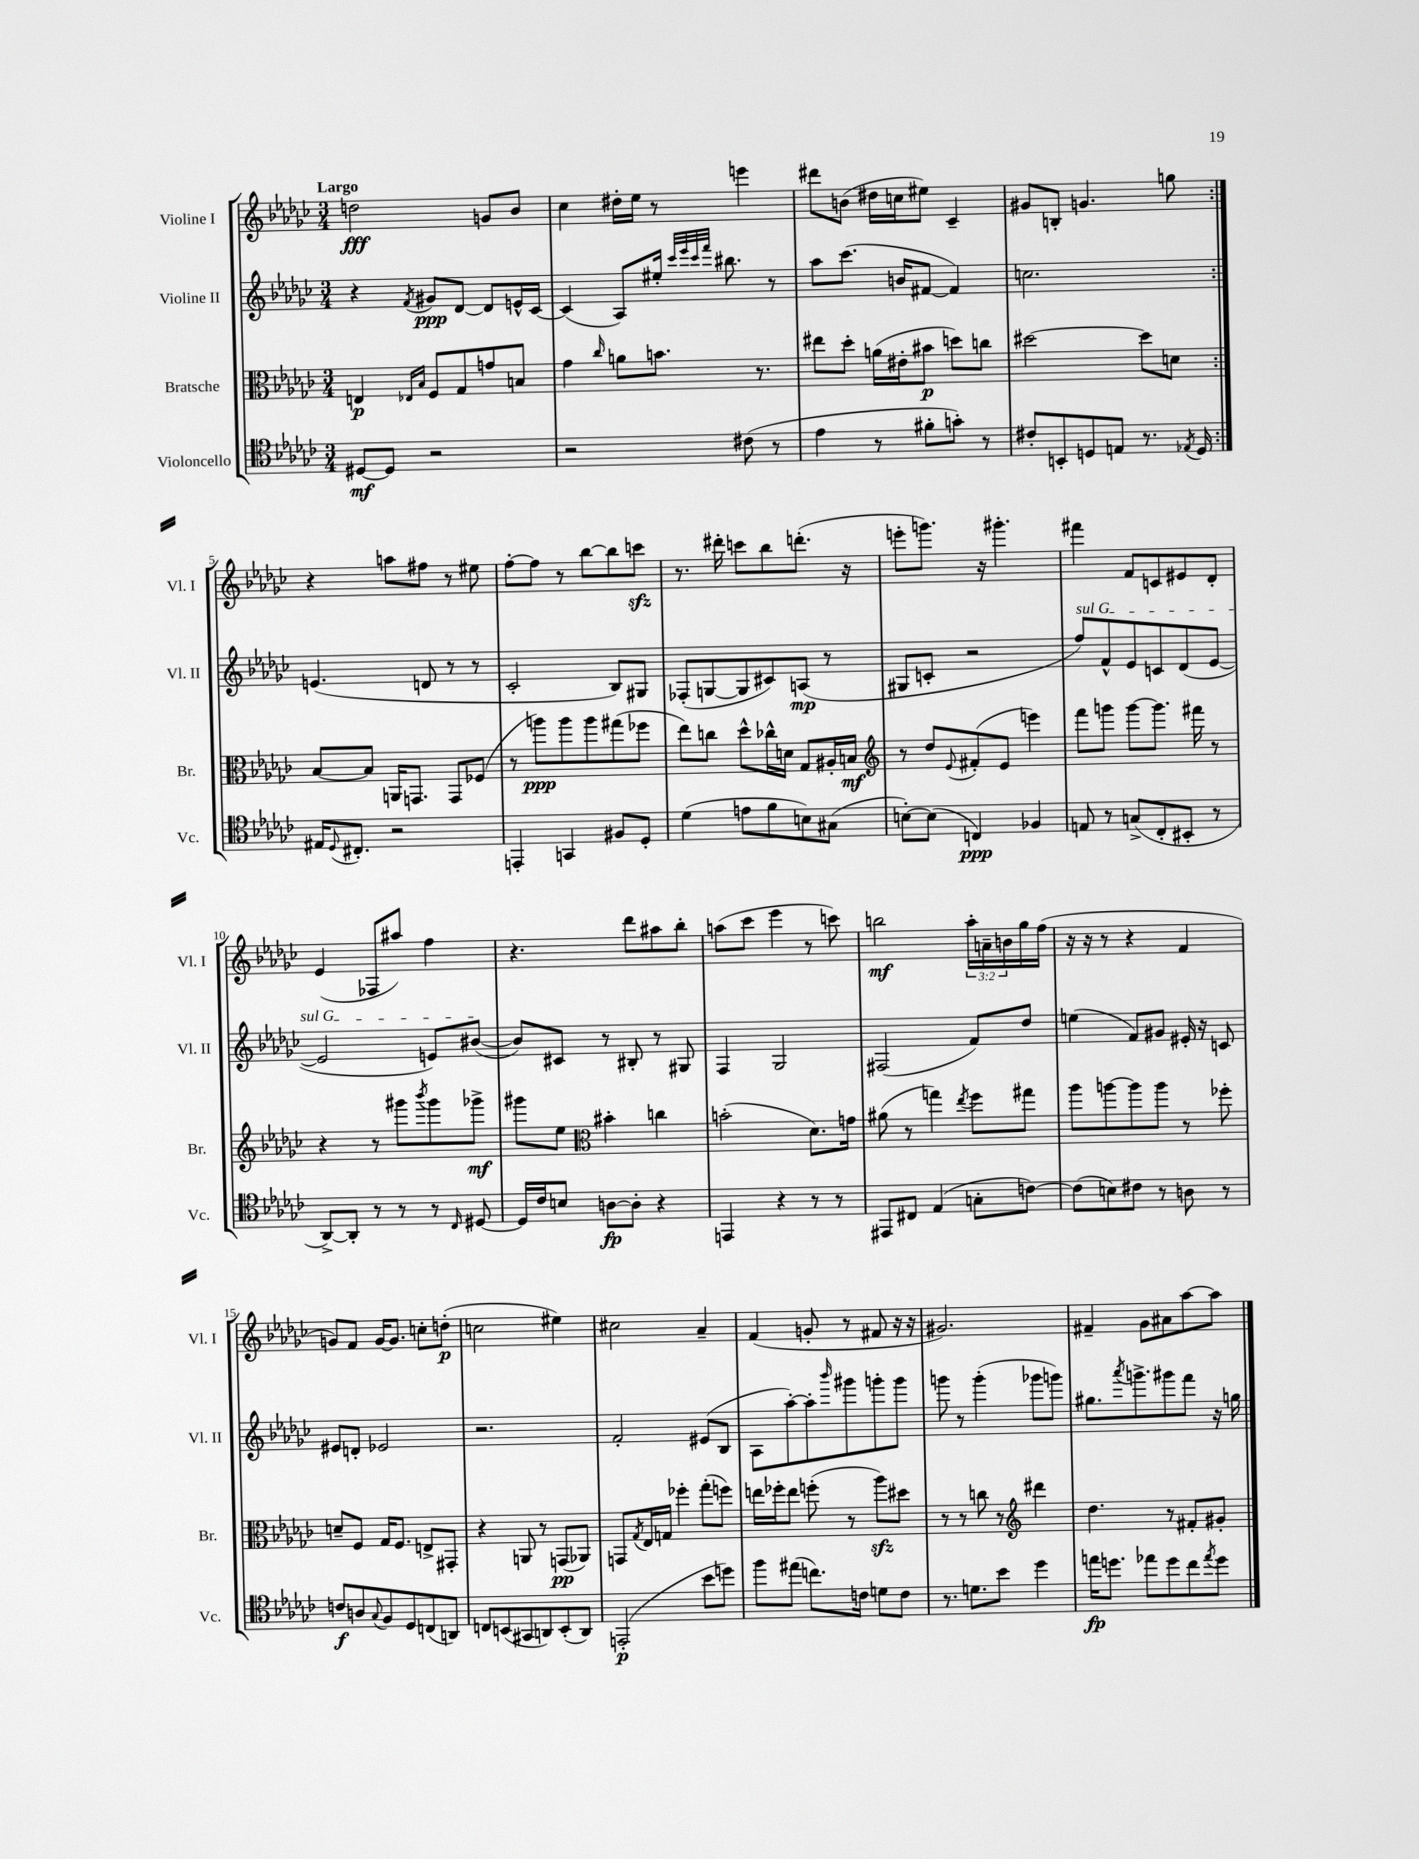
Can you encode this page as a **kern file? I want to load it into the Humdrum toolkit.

**kern	**kern	**kern	**kern
*staff4	*staff3	*staff2	*staff1
*clefC4	*clefC3	*clefG2	*clefG2
*k[b-e-a-d-g-c-]	*k[b-e-a-d-g-c-]	*k[b-e-a-d-g-c-]	*k[b-e-a-d-g-c-]
*M3/4	*M3/4	*M3/4	*M3/4
[8D#/L	4E/	4r	2dd\
8D#/]J	.	.	.
.	16qqE-/LL	.	.
.	16qqB-/JJ	8qf/	.
2r	8F/L	8g#/L	.
.	8G-/	[8d-/J	.
.	8g/	8d-/]L	8g/L
.	8B/J	16e^^/L	8b-/J
.	.	[16c-/JJ	.
=	=	=	=
2r	4g-\	(4c-/]	4cc-\
.	16qqcc-/	.	.
.	8a\L	8A-/L)	16dd#'\LL
.	.	.	16ee-\JJ
.	8.b\J	16ee#'/Jk	8r
.	.	32qqccc-/LLL	.
.	.	32qqeee-/	.
.	.	32qqccc-/	.
.	.	32qqfff/JJJ	.
.	.	8.bb#\	.
(8c#\	.	.	4eee\
.	8.r	.	.
8r	.	8r	.
=	=	=	=
4e-\	8ee#\L	8aa-\L	8ddd#\L
.	8dd-'\J	(8.ccc-\J	(8b\J
8r	(16a\LL	.	16dd#\LL
.	16e#'\J	16b/LK	16cc\J
8f#'\L	8b#\J	[8f#/J	8ee#\J)
8g'\J)	8dd\L)	4f#/])	4c-~/
8r	8cc\J	.	.
=	=	=	=
8c#'/L	[2dd#\	2.cc\	8g#/L
8BB'/	.	.	8B'/J
8D/	.	.	4.g/
8E/J	.	.	.
8.r	8dd#\]L	.	.
.	8d\J	.	8gg\
8qE-/	.	.	.
16D/	.	.	.
=:|!	=:|!	=:|!	=:|!
16E#/LK	[8B-/L	(4.e/	4r
8qqD-/	.	.	.
8.C#'/J	.	.	.
.	8B-/]J	.	.
2r	16AA/LK	.	8aa\L
.	8.GG/J	.	.
.	.	8d/	8ff#\J
.	8GG/L	8r	8r
.	(8F-/J	8r	8ee#\
=	=	=	=
4EE'/	8r	2c-'/	[8ff'\L
.	8aa\L)	.	8ff\]J
4GG/	8aa\	.	8r
.	8aa\	.	[8bb-\L
8F#/L	(8gg#\	8B-/L)	8bb-\]
8D-'/J	8ff-\J	8G#/J	8ccc\J
=	=	=	=
(4d-\	8ee-\L)	(8F-'/L	8.r
.	8cc\J	[8G/	.
.	.	.	16ddd#'\
8e\L	8dd-^^\L	8G/]	8ccc\L
8f\	16cc-^^\L	8c#/)	8bb-\
.	16d\JJ	.	.
8B\)	8G-/L	(8A/J	(8.ddd'\J
(8G#\J	16A#'/L	8r	.
.	16B/JJ	.	16r
=	=	=	=
*	*clefG2	*	*
[8B'\L)	8r	8G#/L	8eee'\L
(8B\]J	8dd-/L	8c'/J	8.ggg\J)
.	8qqe-/	.	.
4C/)	(8f#'/	2r	.
.	.	.	16r
.	8e-/J	.	4.ggg#'\
4F-/	4eee\)	.	.
=	=	=	=
8E/	8fff\L	8ff/L)	4fff#\
8r	8ggg\J	8f^^/	.
(8G^/L	[8ggg\L	8e-/	8f/L
8C-'/	8.ggg\]J	8c/	8c/
8BB#'/J	.	(8d-/	8e#/
.	16fff#\	.	.
8r	8r	[8e-/J	8d-'/J
=	=	=	=
[8AA-^/L)	4r	2e-/]	(4e-/
8AA-'/]J	.	.	.
8r	8r	.	8F-/L
8r	8ggg#\L	.	8aa#/J)
.	8qbbb-/	.	.
8r	8ggg#\	8e/L)	4ff\
16qqC-/	.	.	.
[8D#/	8ggg-^\J	([8b#/J	.
=	=	=	=
16D#/]LL	8ggg#\L	8b#/]L)	4.r
16c-/J	.	.	.
8B/J	8ee-\J	8c#/J	.
*	*clefC3	*	*
[8A\L	4b#'\	8r	.
8A'\]J	.	8B#'/	8ddd-\L
4r	4cc\	8r	8aa#\
.	.	8G#/	8bb-'\J
=	=	=	=
4EE/	(2b'\	4F/	(8aa\L
.	.	.	8ccc-\J
4r	.	2G-/	4eee-\
8r	8.d-\L)	.	8r
8r	.	.	8ccc\)
.	16g\Jk	.	.
=	=	=	=
8EE#/L	(8a#\	(2F#/	2bb\
8C#/J	8r	.	.
(4E-/	4gg\)	.	.
.	8qee-/	.	.
8G'\L	8ff\L	8f/L)	24aa-'\LL
.	.	.	24a~\
.	.	.	24b\
[8c\J)	8gg#\J	8dd-/J	16gg-\
.	.	.	(16ff\JJ
=	=	=	=
(8c\]L	8aa-\L	(4ee\	16r
.	.	.	16r
8B\)	[8aa\	.	8r
8c#\J	8aa\]	8f/L)	4r
8r	8aa\J	8g#/J	.
8A\	8r	16e#'/	4f/
.	.	16r	.
8r	8ff-'\	8c/	.
=	=	=	=
8c/L	8d~/L	8e#/L	8g/L)
8A/	8F/J	8d'/J	8f/J
8qqG-/	.	.	.
8F/	16G-/LK	2e-/	[16g/LK
.	8.F/J	.	8.g/]J
8D-/	.	.	.
(8C/	8E^/L	.	8cc'\L
8AA/J)	8GG#'/J	.	(8dd'\J
=	=	=	=
8C/L	4r	2.r	2cc\
(8BB/	.	.	.
8GG#/	8AA/	.	.
8AA/)	8r	.	.
(8BB'/	(8GG/L	.	4ee#\)
8AA/J)	8AA-/J)	.	.
=	=	=	=
(2EE'/	8GG/L	2f'/	2cc#\
.	8qG-/	.	.
.	16E-/L	.	.
.	16G/JJ	.	.
.	4ff-'\	.	.
8b-\L	(8gg-'\L	(8e#/L	4a-~/
8dd\J)	8ff\J)	8B-/J	.
=	=	=	=
8ff\L	16ee\LL	8A-\L	(4f/
.	16ff-'\J	.	.
(8ee#\J	8ee\J	[8aa-'\)	.
8.cc\L)	(8ff'\	8aa-'\]	8g'/
.	.	16qqbbb-/	.
.	8r	8ggg#\	8r
16c\Jk	.	.	.
8d\L	8aa-\L)	8ggg'\	8f#/
8c\J	8dd#\J	8ggg\J	16r
.	.	.	16r
=	=	=	=
8.r	8r	8ggg\	2.g#/)
.	8r	8r	.
8.d\L	.	.	.
.	8cc\	(4ggg'\	.
8b-\J	8r	.	.
*	*clefG2	*	*
4dd-\	4ddd#\	8ggg-\L	.
.	.	8ggg\J)	.
=	=	=	=
16ee\LK	4.dd-\	8.gg#\L	4f#~/
8.dd\J	.	.	.
.	.	8qaaa-/	.
.	.	8.ggg^\	.
8ee-\L	.	.	8g-\L
8dd\	8r	8ggg#\	8a#\
8cc-\	8f#'/L	8fff\J	[8aa-\
8qee-/	.	.	.
8dd\J	8g#'/J	16r	8aa-\]J
.	.	16gg\	.
==	==	==	==
*-	*-	*-	*-
